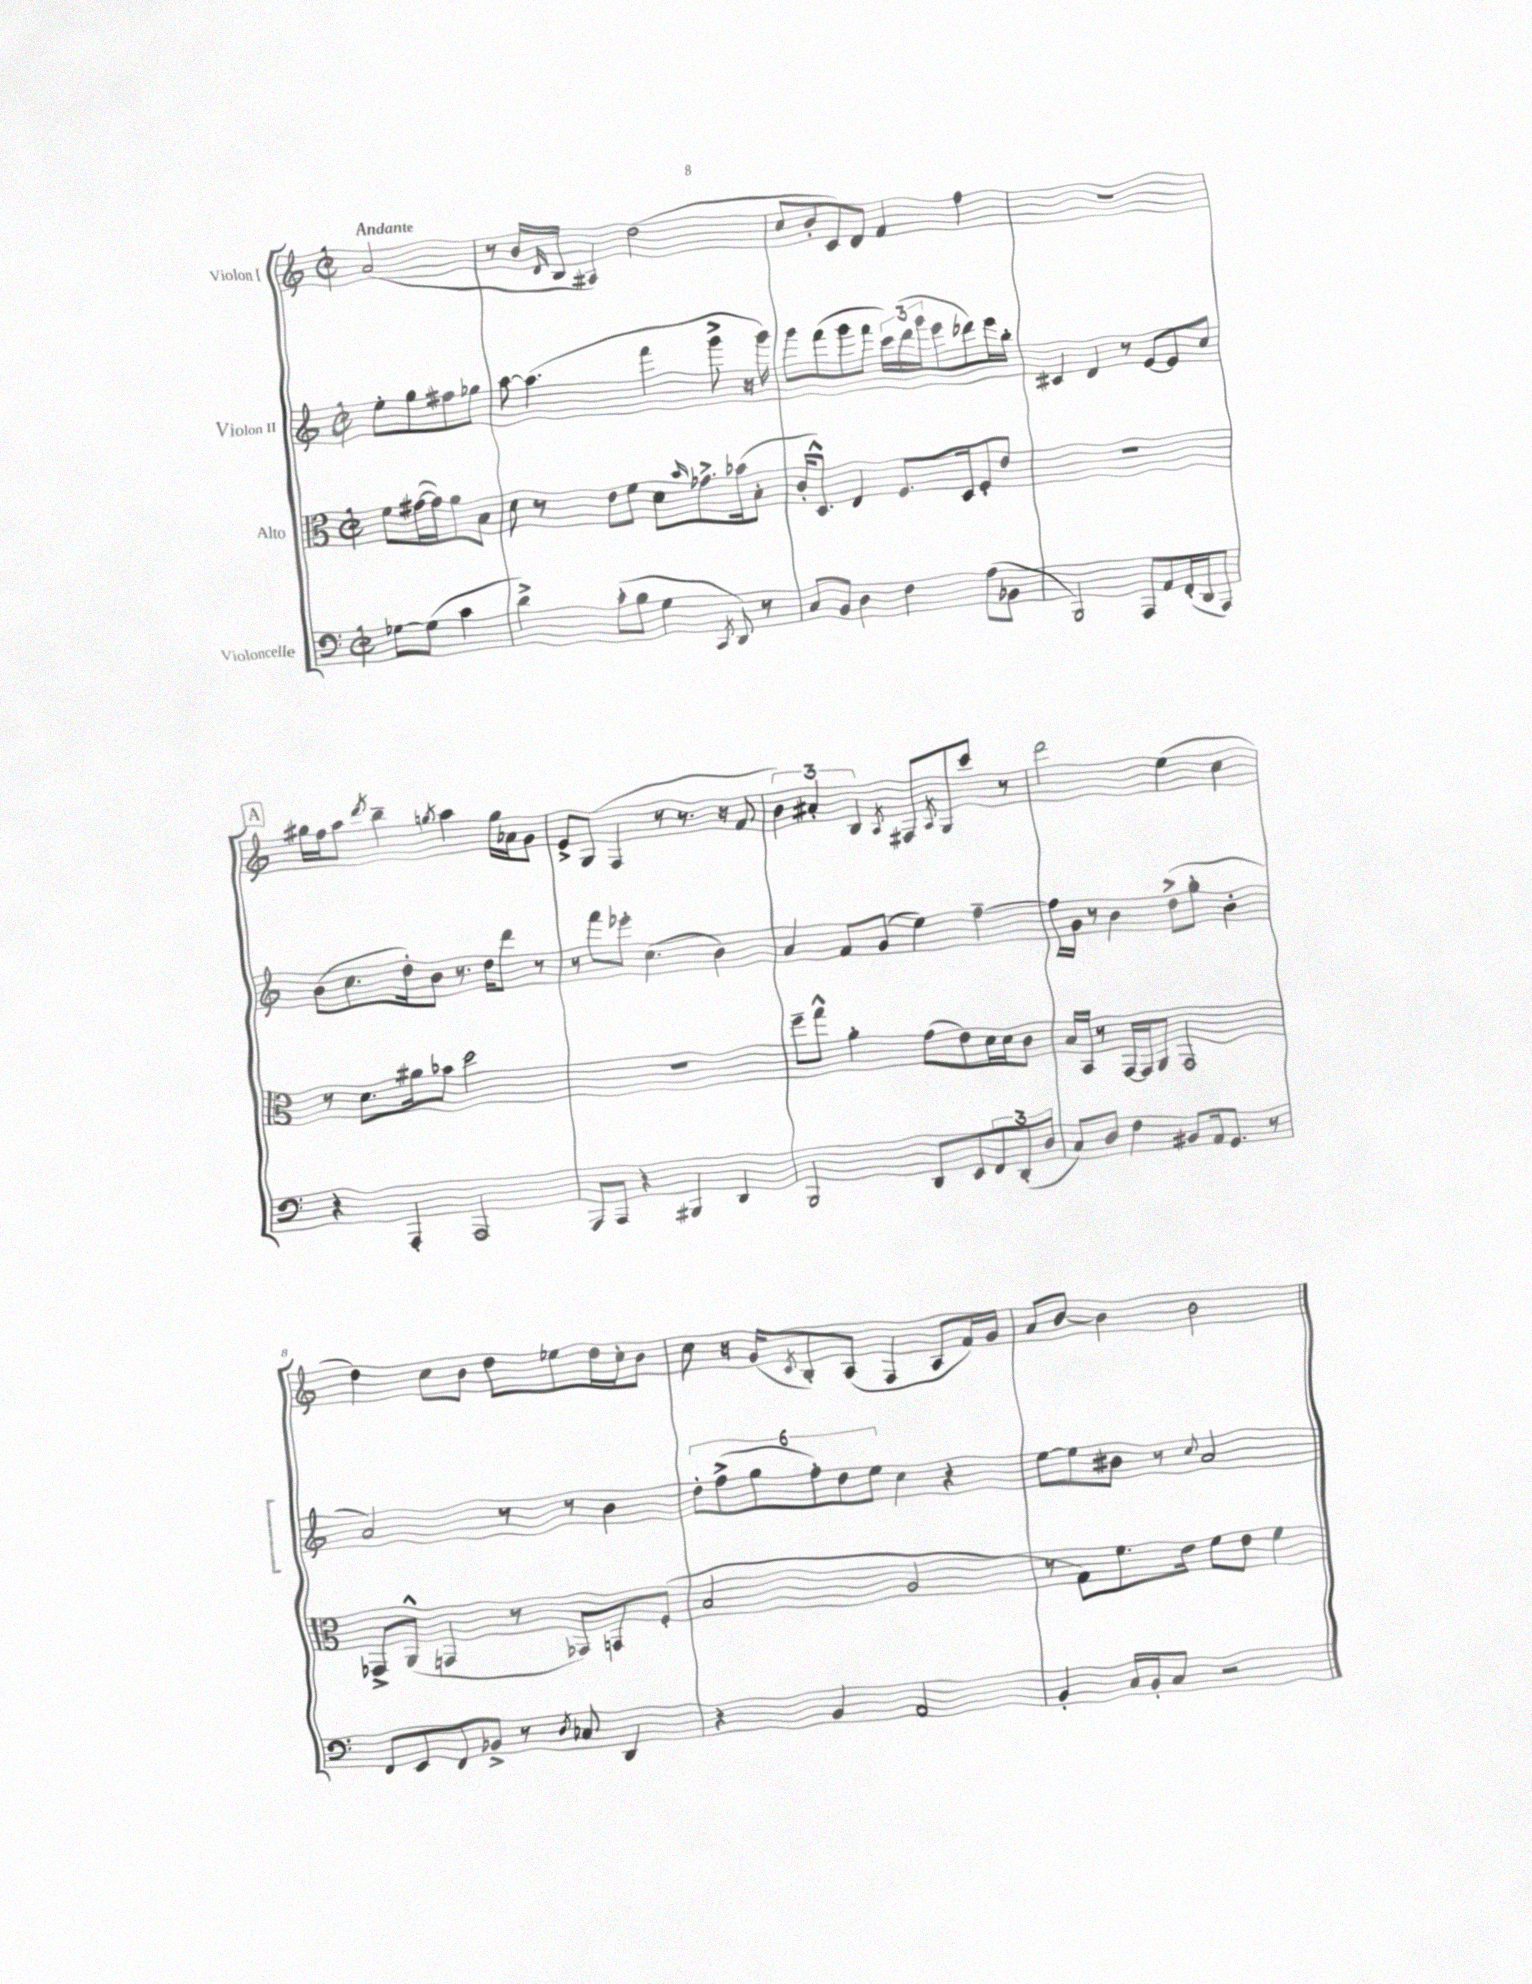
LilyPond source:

<<
\new StaffGroup <<
\new Staff = "s0" \with { instrumentName = "Violon I" } {
    \clef treble \key c \major \defaultTimeSignature \time 2/2 \partial 2 \tempo "Andante"
    a'2( |
    r8 b'16 \grace { d'16 } b16 ais4) d''2( |
    c''8 b'8-. c'8) d'8 f'4 f''4 |
    R1 |
    \mark \markup { \box "A" } gis''16 f''16 a''8 \acciaccatura { d'''8 } b''4-- \acciaccatura { g''8 } a''4 g''16 aes'16 g'8 |
    e'8-> g8( f4 r8 r8. r16 f'8 |
    \tuplet 3/2 { b'4) ais'4-. b4 } \acciaccatura { a8 } fis8 \acciaccatura { a8 } g8 c'''8 r8 |
    d'''2 e''4( c''4 |
    d''4) c''8 b'8 d''8 ees''8 d''16 c''16-. b'8 |
    c''8 r16 g'16( \acciaccatura { c'8 } b8-.) a8( f4 a8 f'16) g'16 |
    a'8 b'8~ b'4 b'2 \bar "|." |
}
\new Staff = "s1" \with { instrumentName = "Violon II" } {
    \clef treble \key c \major \defaultTimeSignature \time 2/2 \partial 2
    e''8-. g''8 fis''8 ges''8 |
    a''8~ a''4.( f'''4 g'''8-> r16 g'''16) |
    g'''8 f'''8( g'''8 f'''8 \tuplet 3/2 { c'''16) d'''16( g'''16 } e'''8 des'''8) e'''16 b''16-. |
    cis'4 d'4 r8 e'8~ e'8 c''8 |
    \mark \markup { \box "A" } b'8( c''8. d''16-.) b'8 r8. d''16 d'''8 r8 |
    r8 f'''8 ees'''8-. c''4.( b'4) |
    a'4 f'8 g'8( e''4) f''4~-- |
    f''16 g'16 r8 b'4 d''8->( g''8-. b'4-. |
    a'2) r8 r8 b'4 |
    \tuplet 6/4 { d''8-. f''8->( g''8 f''8-.) d''8 e''8 } c''4 r4 |
    e''8~ e''8 bis'8 r8 \appoggiatura { c''8 } a'2 \bar "|." |
}
\new Staff = "s2" \with { instrumentName = "Alto" } {
    \clef alto \key c \major \defaultTimeSignature \time 2/2 \partial 2
    f'8 gis'16~( gis'16) a'8 b8 |
    d'8 r8 e'8 f'8 d'8 \grace { b'16 } ges'8.-> bes'16( b8-. |
    c'16-. d8.-^) e4 f8. d16 f8-. e'8 |
    R1 |
    \mark \markup { \box "A" } r8 d'8. ais'16 bes'8 d''2 |
    R1 |
    f''8-- g''8-^ a'4-. g'8( e'8) d'16 d'16 c'8 |
    b16 b,16 r8 g,16~ g,16 a,8 g,2 |
    ges,8-> a,8-^( g,4 r8 ges,8) g,8 f8-.( |
    b2 a2 |
    r8 g8) f'8. e'16 f'8 e'8 f'4 \bar "|." |
}
\new Staff = "s3" \with { instrumentName = "Violoncelle" } {
    \clef bass \key c \major \defaultTimeSignature \time 2/2 \partial 2
    ges8~ ges8( c'4 |
    d'4->) c'8-.( b8 g4 \acciaccatura { c,8 } d,8) r8 |
    c8 b,8 d4 f4 a8( bes,8 |
    b,,2) a,,8 a,8 f,16-.( d,16 a,,8) |
    \mark \markup { \box "A" } r4 a,,4-. a,,2 |
    a,,8 a,,8 r4 bis,,4 d,4 |
    b,,2 d,8 e,8 \tuplet 3/2 { f,8 d,8-.( d8 } |
    c8) d8 f4 bis,8 a,16 g,8. r8 |
    f,8 e,8 f,8 bes,8-> r8 \acciaccatura { d8 } ces8 d,4 |
    r4 b,4 a,2 |
    b,4-. c16 b,16-. c8 r2 \bar "|." |
}
>>
>>
